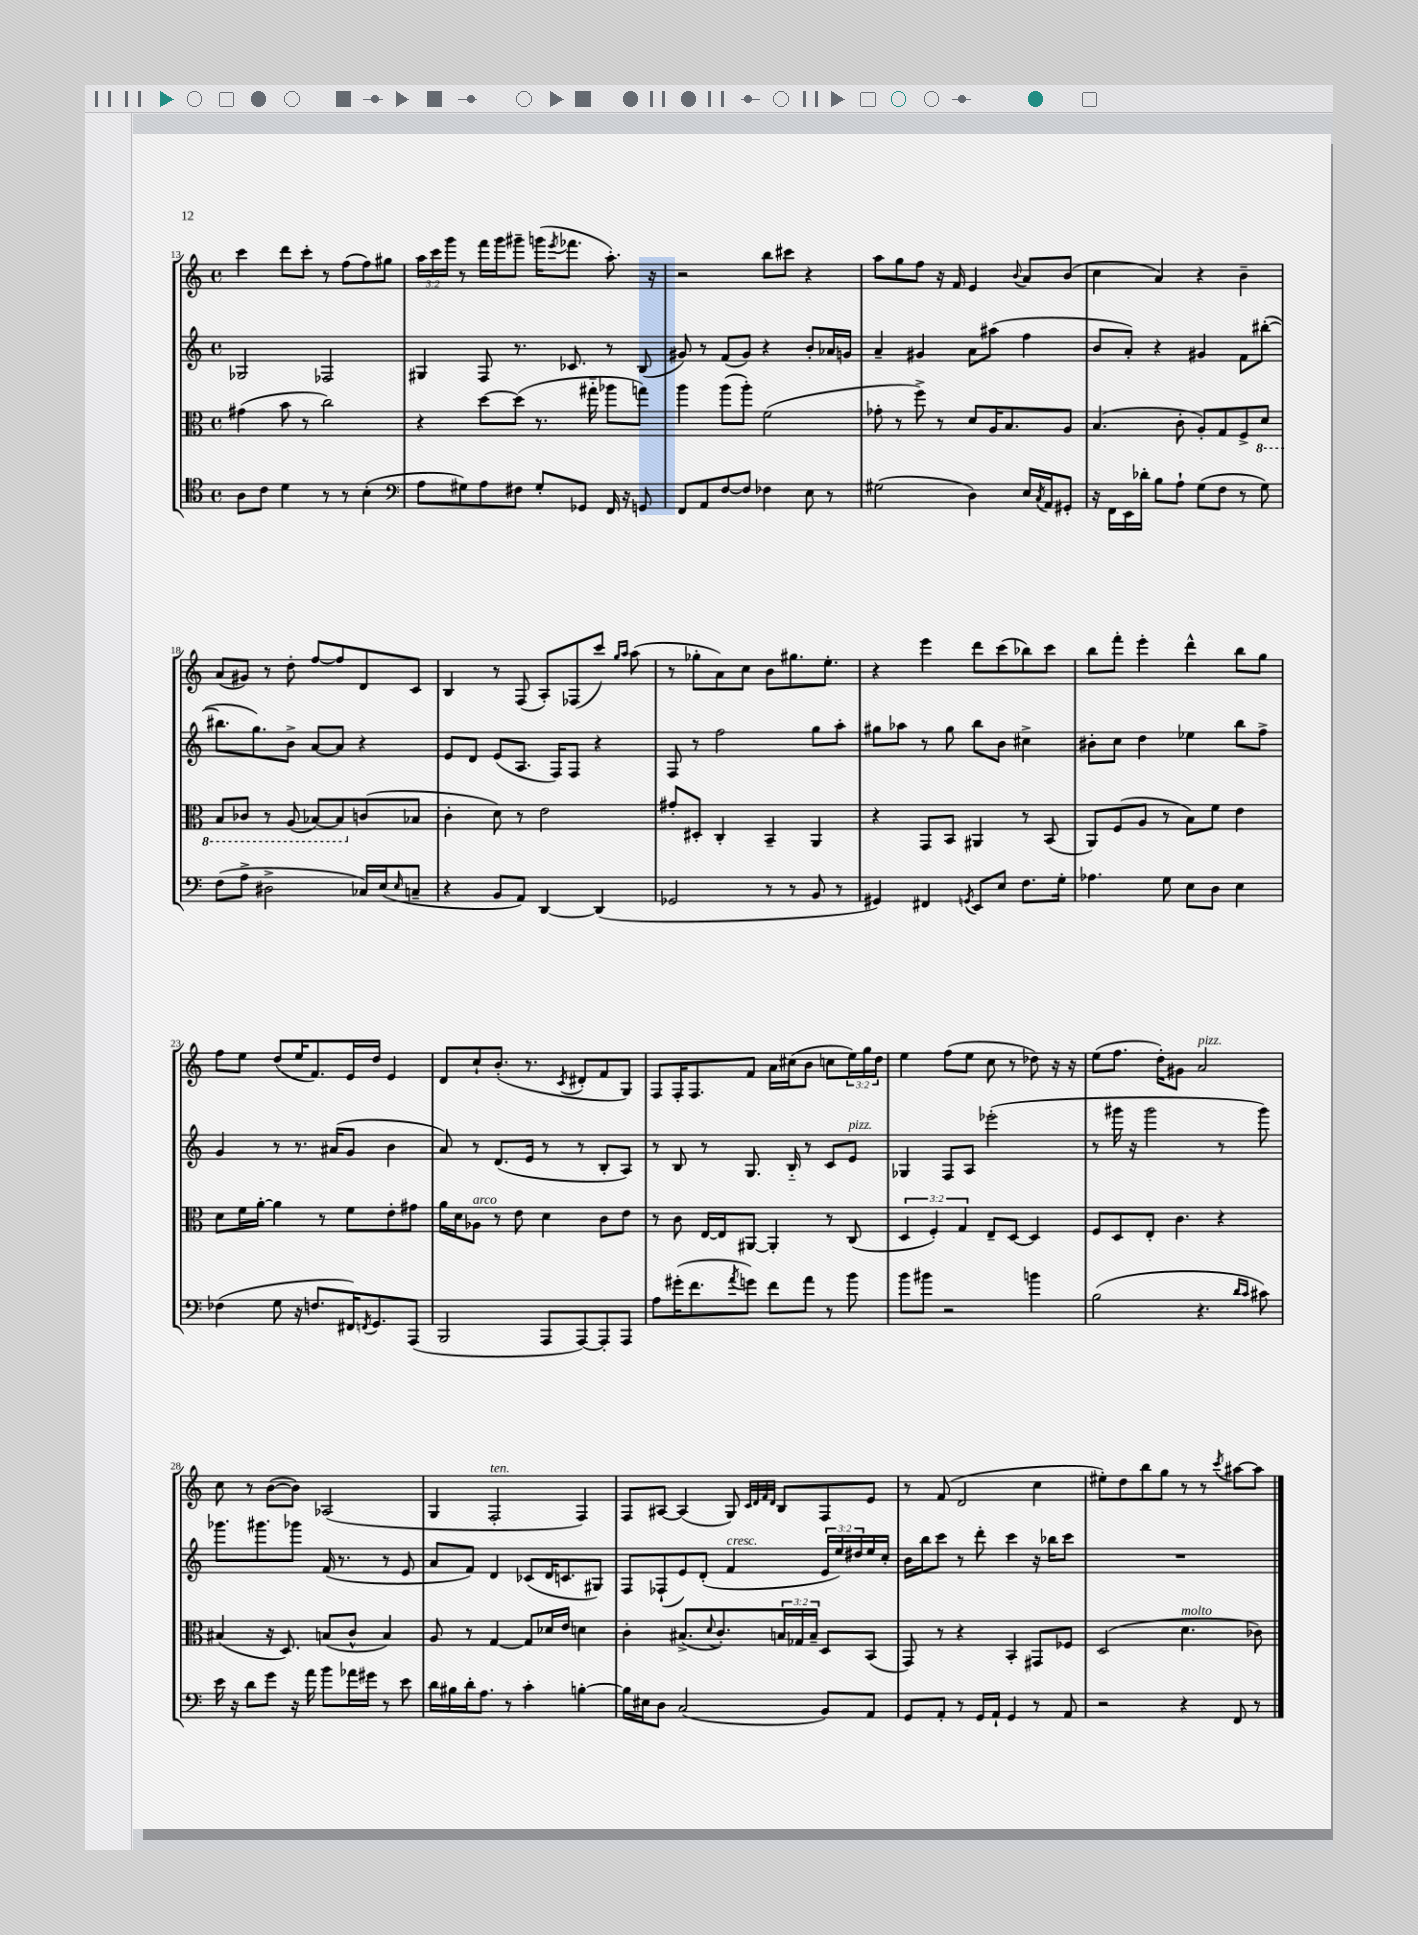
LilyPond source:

<<
\new StaffGroup <<
\new Staff = "s0" {
    \clef treble \key c \major \defaultTimeSignature \time 4/4 \override Staff.TupletNumber.text = #tuplet-number::calc-fraction-text
    c'''4 d'''8 c'''8-. r8 f''8( f''8) gis''8 |
    \tuplet 3/2 { a''16 c'''16 g'''16 } r8 f'''16 g'''16 gis'''8-- g'''16( \acciaccatura { e'''8 } fes'''8. a''8.-.) r16 |
    r2 b''8 cis'''8 r4 |
    a''8 g''8 f''8 r16 f'16 e'4 \appoggiatura { b'8 } a'8 b'8( |
    c''4 a'4) r4 b'4-- |
    a'8( gis'8) r8 d''8-. f''8~ f''8 d'8 c'8 |
    b4 r8 f8( a8-.) fes8( c'''8) \grace { g''16 a''16 } a''8( |
    r8 ges''8-. a'8) c''8 b'8 gis''8. e''8.-. |
    r4 e'''4 d'''8 c'''8( bes''8) c'''8 |
    b''8 f'''8-. e'''4-. d'''4-^ b''8 g''8 |
    f''8 e''8 d''8( e''16 f'8.) e'16 d''16 e'4 |
    d'8 c''8-! b'8.-.( r8. \acciaccatura { c'8 } dis'8-. f'8 g8) |
    f8 f16-. f8. f'8 a'16 cis''16( b'8 c''8 \tuplet 3/2 { e''16) g''16 d''16 } |
    e''4 f''8( e''8 c''8 r8 des''8) r16 r16 |
    e''8( f''8. d''16-.) gis'8 a'2^\markup { \italic "pizz." } |
    c''8 r8 b'8~( b'8) aes2( |
    g4 f2-.^\markup { \italic "ten." } f4) |
    f8 ais8~ ais4( g8) \grace { c'32 d'32 f'32 d'32 } b8 f8 e'8 |
    r8 f'8( d'2 c''4 |
    eis''8-.) d''8 b''8 g''8 r8 r8 \acciaccatura { c'''8 } ais''8~ ais''8 \bar "|." |
}
\new Staff = "s1" {
    \clef treble \key c \major \defaultTimeSignature \time 4/4 \override Staff.TupletNumber.text = #tuplet-number::calc-fraction-text
    ges2 fes2 |
    gis4 f8 r8. ces'8. r8 b8( |
    gis'8) r8 f'8( gis'8) r4 b'8-. aes'16 g'16 |
    a'4-- gis'4 a'8 ais''8( f''4 |
    b'8 a'8-.) r4 gis'4 f'8 bis''8~-.( |
    bis''8. g''8.) b'8-> a'8~ a'8 r4 |
    e'8 d'8 e'8( a8. f16) f8 r4 |
    f8 r8 f''2 g''8 a''8-. |
    gis''8 aes''8 r8 gis''8 b''8 b'8 cis''4-> |
    bis'8-. c''8 d''4 ees''4 b''8 f''8-> |
    g'4 r8 r8. ais'16( g'8 b'4 |
    a'8) r8 d'8.( e'16 r8 r8 b8-. a8) |
    r8 b8 r8 g8. b16-_ r8 c'8 e'8^\markup { \italic "pizz." } |
    ges4 f8 a8 ees'''2-.( |
    r8 gis'''16 r16 gis'''2 r8 gis'''8) |
    ges'''8. gis'''8. ges'''8 f'16( r8. r8 e'8 |
    a'8 f'8) d'4 ces'8( d'16 c'8. gis8) |
    f8 fes8-!( e'8) d'8-.( f'4^\markup { \italic "cresc." } \tuplet 3/2 { e'16 e''16) dis''16 } e''16 c''16-. |
    b'16 b''16 c'''8 r8 d'''8-. c'''4 r16 bes''16 c'''8 |
    R1 \bar "|." |
}
\new Staff = "s2" {
    \clef alto \key c \major \defaultTimeSignature \time 4/4 \override Staff.TupletNumber.text = #tuplet-number::calc-fraction-text
    gis'4( b'8 r8 c''2) |
    r4 d''8~ d''8( r8. gis''16-_ aes''8 g''8) |
    a''4 a''8( a''8-.) f'2( |
    ges'8-. r8 f''8->) r8 d'8 a16 b8. a8 |
    b4.( c'8-. a8-.) g8 f8-> \ottava #-1 d8 |
    b,8 ces8 r8 a,8( bes,8~) bes,8 \ottava #0 c'!8( bes8 |
    c'4-. d'8) r8 e'2 |
    gis'8-. dis8-. c4-. b,4-- a,4 |
    r4 g,8 b,8 ais,4 r8 b,8( |
    a,8) f8( a8 r8 b8) f'8 e'4 |
    d'8 f'16 a'16~-. a'4 r8 f'8 e'8-. gis'8 |
    a'16 d'16 aes8^\markup { \italic "arco" } r8 e'8 d'4 c'8 e'8 |
    r8 c'8 e16~ e16 ais,8~ ais,4-. r8 c8( |
    \tuplet 3/2 { d4 f4-.) g4 } e8-- d8~ d4 |
    f8 d8 e8-. c'4. r4 |
    bis4( r16 d8.) b8( c'8-^ b4) |
    a8 r8 g4~ g8 des'16 e'16 d'4 |
    c'4-. bis8.->( \appoggiatura { d'8 } c'8.-.) \tuplet 3/2 { b16 ges16 b16-- } d8 b,8( |
    g,8) r8 r4 b,4-. gis,8 fes8 |
    d2( d'4.^\markup { \italic "molto" } ces'8) \bar "|." |
}
\new Staff = "s3" {
    \clef tenor \key c \major \defaultTimeSignature \time 4/4
    a8 c'8 d'4 r8 r8 b4-.( |
    \clef bass a8 gis8) a8 fis8 gis8-. ges,8 f,16 r16 g,8 |
    f,8 a,8 f8~ f8 fes4 e8 r8 |
    gis2( d4) e16 \acciaccatura { c8 } a,16 gis,8-. |
    r16 f,16 e,16 des'16-. b8 a8-! g8( f8 r8 g8) |
    f8( a8-> dis2-> ces16) e16( \grace { e16 } c8-- |
    r4 b,8 a,8) d,4~ d,4( |
    ges,2 r8 r8 b,8 r8 |
    gis,4) fis,4 \acciaccatura { g,8 } e,8 e8 f8. g16-. |
    aes4. g8 e8 d8 e4 |
    fes4( g8 r16 f8. fis,16) \acciaccatura { f,8 } g,8. a,,8( |
    b,,2 a,,8 a,,8~) a,,8-. a,,8 |
    a8 gis'16-.( f'8. \acciaccatura { a'8 } g'8) f'8 a'8 r8 b'8 |
    b'8 bis'8 r2 b'4 |
    b2( r4. \grace { d'16 c'16 } cis'8) |
    e'16 r16 d'8 g'8 r16 a'16 b'8 aes'16 gis'16 r8 e'8 |
    d'16 bis16 d'16-. a8. r8 c'4-. b4~-. |
    b16 eis16 d8 c2( b,8) a,8 |
    g,8 a,8-. r8 g,16 a,16-! g,4 r8 a,8 |
    r2 r4 f,8 r8 \bar "|." |
}
>>
>>
\layout { \context { \Score currentBarNumber = #13 } }
